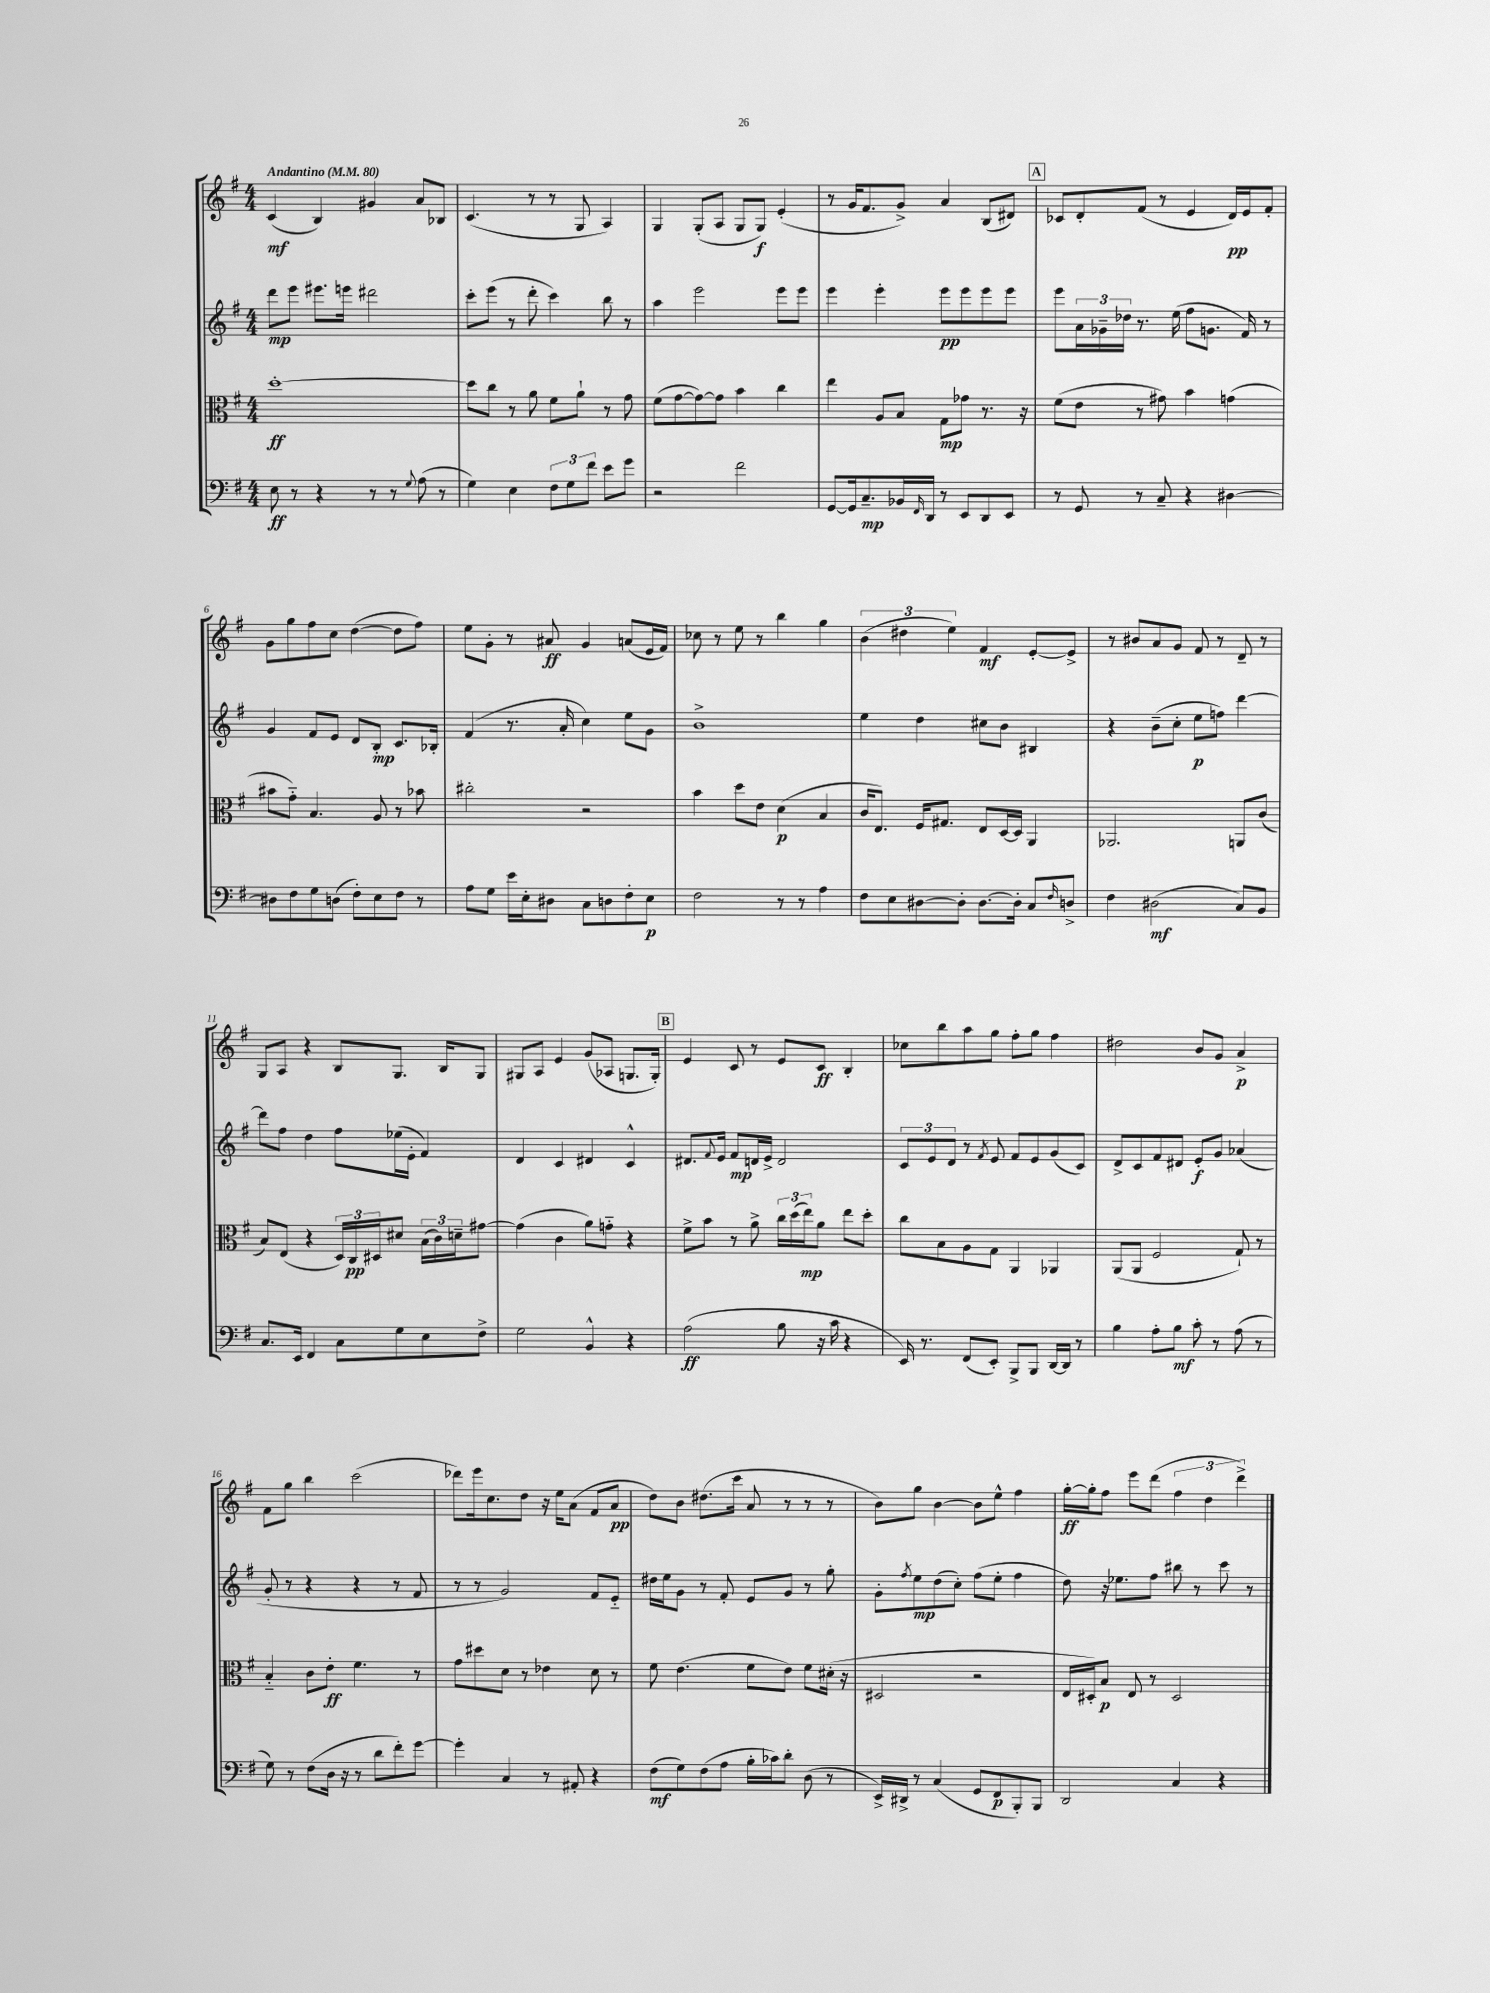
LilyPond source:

<<
\new StaffGroup <<
\new Staff = "s0" {
    \clef treble \key g \major \numericTimeSignature \time 4/4 \tempo "Andantino" 4 = 80
    c'4\mf( b4) gis'4 a'8 bes8 |
    c'4.( r8 r8 g8 a4) |
    g4 g8-.( a8 g8 g8\f) e'4-.( |
    r8 g'16 fis'8. g'8->) a'4 b8( dis'8) |
    \mark \markup { \box "A" } ces'8 d'8-. fis'8( r8 e'4 d'16\pp) e'16 fis'8-. |
    g'8 g''8 fis''8 c''8 d''4~( d''8 fis''8) |
    e''8 g'8-. r8 ais'8\ff g'4 a'8( e'16 fis'16) |
    ces''8 r8 e''8 r8 b''4 g''4 |
    \tuplet 3/2 { b'4( dis''4 e''4) } fis'4\mf e'8~-. e'8-> |
    r8 bis'8 a'8 g'8 fis'8 r8 d'8-- r8 |
    g8 a8 r4 b8 g8. b16 g8 |
    gis8 a8 e'4 g'8( aes8 g8. g16-.) |
    \mark \markup { \box "B" } e'4 c'8 r8 e'8 c'8\ff b4-. |
    ces''8 b''8 a''8 g''8 fis''8-. g''8 fis''4 |
    dis''2 b'8 g'8 a'4->\p |
    fis'8 g''8 b''4 c'''2( |
    des'''8) e'''16 c''8. d''8 r16 e''16 a'8( fis'8 a'8\pp |
    d''8) b'8 dis''8.( c'''16 a'8 r8 r8 r8 |
    b'8) g''8 b'4~ b'8 e''8-^ fis''4 |
    g''16~-.\ff g''16-. fis''8 e'''8 d'''8( \tuplet 3/2 { fis''4 d''4 d'''4->) } \bar "|." |
}
\new Staff = "s1" {
    \clef treble \key g \major \numericTimeSignature \time 4/4
    d'''8\mp e'''8 eis'''8. e'''16 dis'''2 |
    c'''8-. e'''8( r8 d'''8-. c'''4) b''8 r8 |
    a''4 e'''2 e'''8 e'''8 |
    e'''4 e'''4-. e'''8\pp e'''8 e'''8 e'''8 |
    \mark \markup { \box "A" } e'''8 \tuplet 3/2 { a'16 ges'16-- des''16 } r8. e''16( fis''8 g'8. fis'16) r8 |
    g'4 fis'8 e'8 d'8 b8-.\mp c'8. bes16-. |
    fis'4( r8. a'16-. c''4) e''8 g'8 |
    b'1-> |
    e''4 d''4 cis''8 b'8 bis4 |
    r4 b'8--( c''8-. e''8\p f''8) d'''4~ |
    d'''8 fis''8 d''4 fis''8 ees''16( e'16-. fis'4) |
    d'4 c'4 dis'4 c'4-^ |
    \mark \markup { \box "B" } dis'8. \appoggiatura { fis'8 } e'16 fis'8\mp d'16 e'16-> d'2 |
    \tuplet 3/2 { c'8 e'8 d'8 } r8 \acciaccatura { fis'8 } e'8 fis'8 e'8 g'8( c'8) |
    d'8-> c'8 fis'8 dis'8 e'8-.\f g'8 aes'4( |
    g'8-. r8 r4 r4 r8 fis'8 |
    r8 r8 g'2) fis'8 e'8-_ |
    dis''16 e''16 g'8 r8 fis'8-. e'8 g'8 r8 g''8-. |
    g'8-. \acciaccatura { fis''8 } e''8\mp d''8( c''8-.) fis''8( e''8-. fis''4 |
    d''8) r16 ees''8. fis''8 bis''8 r8 c'''8 r8 \bar "|." |
}
\new Staff = "s2" {
    \clef alto \key g \major \numericTimeSignature \time 4/4
    d''1~-.\ff |
    d''8 c''8 r8 a'8 fis'8 a'8-! r8 g'8 |
    fis'8( g'8~ g'8~) g'8 b'4 c''4 |
    e''4 a8 b8 g8\mp ges'8 r8. r16 |
    \mark \markup { \box "A" } fis'8( e'8 r8 gis'8) b'4 g'4( |
    bis'8 g'8-_) b4. a8 r8 bes'8 |
    cis''2-. r2 |
    b'4 d''8 e'8 d'4\p( b4 |
    c'16 e8.) fis16 gis8. e8 d16~ d16 a,4 |
    aes,2. a,8 c'8( |
    b8) e8( r4 \tuplet 3/2 { d16) c16\pp dis16 } dis'8 \tuplet 3/2 { b16( c'16) d'16-- } gis'8~ |
    gis'4( c'4 a'8) g'8-_ r4 |
    \mark \markup { \box "B" } fis'8-> b'8 r8 a'8-> \tuplet 3/2 { c''16 d''16( e''16\mp) } a'8 e''8 d''8-. |
    c''8 b8 a8 g8 a,4 aes,4 |
    a,8( a,8 fis2 g8-!) r8 |
    b4-_ c'8 e'8-.\ff fis'4. r8 |
    g'8 dis''8 d'8 r8 ees'4 d'8 r8 |
    fis'8 e'4.( fis'8 e'8) fis'8 dis'16-.( r16 |
    dis2 r2 |
    e16 dis16-.) b8\p e8 r8 dis2 \bar "|." |
}
\new Staff = "s3" {
    \clef bass \key g \major \numericTimeSignature \time 4/4
    e8\ff r8 r4 r8 r8 \appoggiatura { g8 } a8( r8 |
    g4) e4 \tuplet 3/2 { fis8 g8 fis'8 } e'8 g'8 |
    r2 fis'2 |
    g,8~ g,16 c8.--\mp bes,16 \grace { fis,16 } d,16 r8 e,8 d,8 e,8 |
    \mark \markup { \box "A" } r8 g,8 r8 c8-- r4 dis4~ |
    dis8 fis8 g8 d8( fis8-.) e8 fis8 r8 |
    a8 g8 e'16 e16-. dis8 c8 d8 fis8-. e8\p |
    fis2 r8 r8 a4 |
    fis8 e8 dis8~ dis8-. dis8.~ dis16-. c8 \grace { fis16 } d8-> |
    fis4 dis2\mf( c8) b,8 |
    c8. e,16 fis,4 c8 g8 e8 fis8-> |
    g2 b,4-^ r4 |
    \mark \markup { \box "B" } a2\ff( b8 r16 c'16 r4 |
    e,16) r8. fis,8( e,8-.) b,,8-> b,,8 d,16~ d,16 r8 |
    b4 a8-. b8\mf c'8-. r8 a8( r8 |
    g8) r8 fis8( d16 r16 r8 d'8 fis'8-.) g'8~ |
    g'4-. c4 r8 ais,8-. r4 |
    fis8\mf( g8) fis8( a8 b16-. ces'16) d'8-. d8( r8 |
    e,16->) dis,16-> r8 c4( g,8 fis,8\p b,,8-.) b,,8 |
    d,2 c4 r4 \bar "|." |
}
>>
>>
